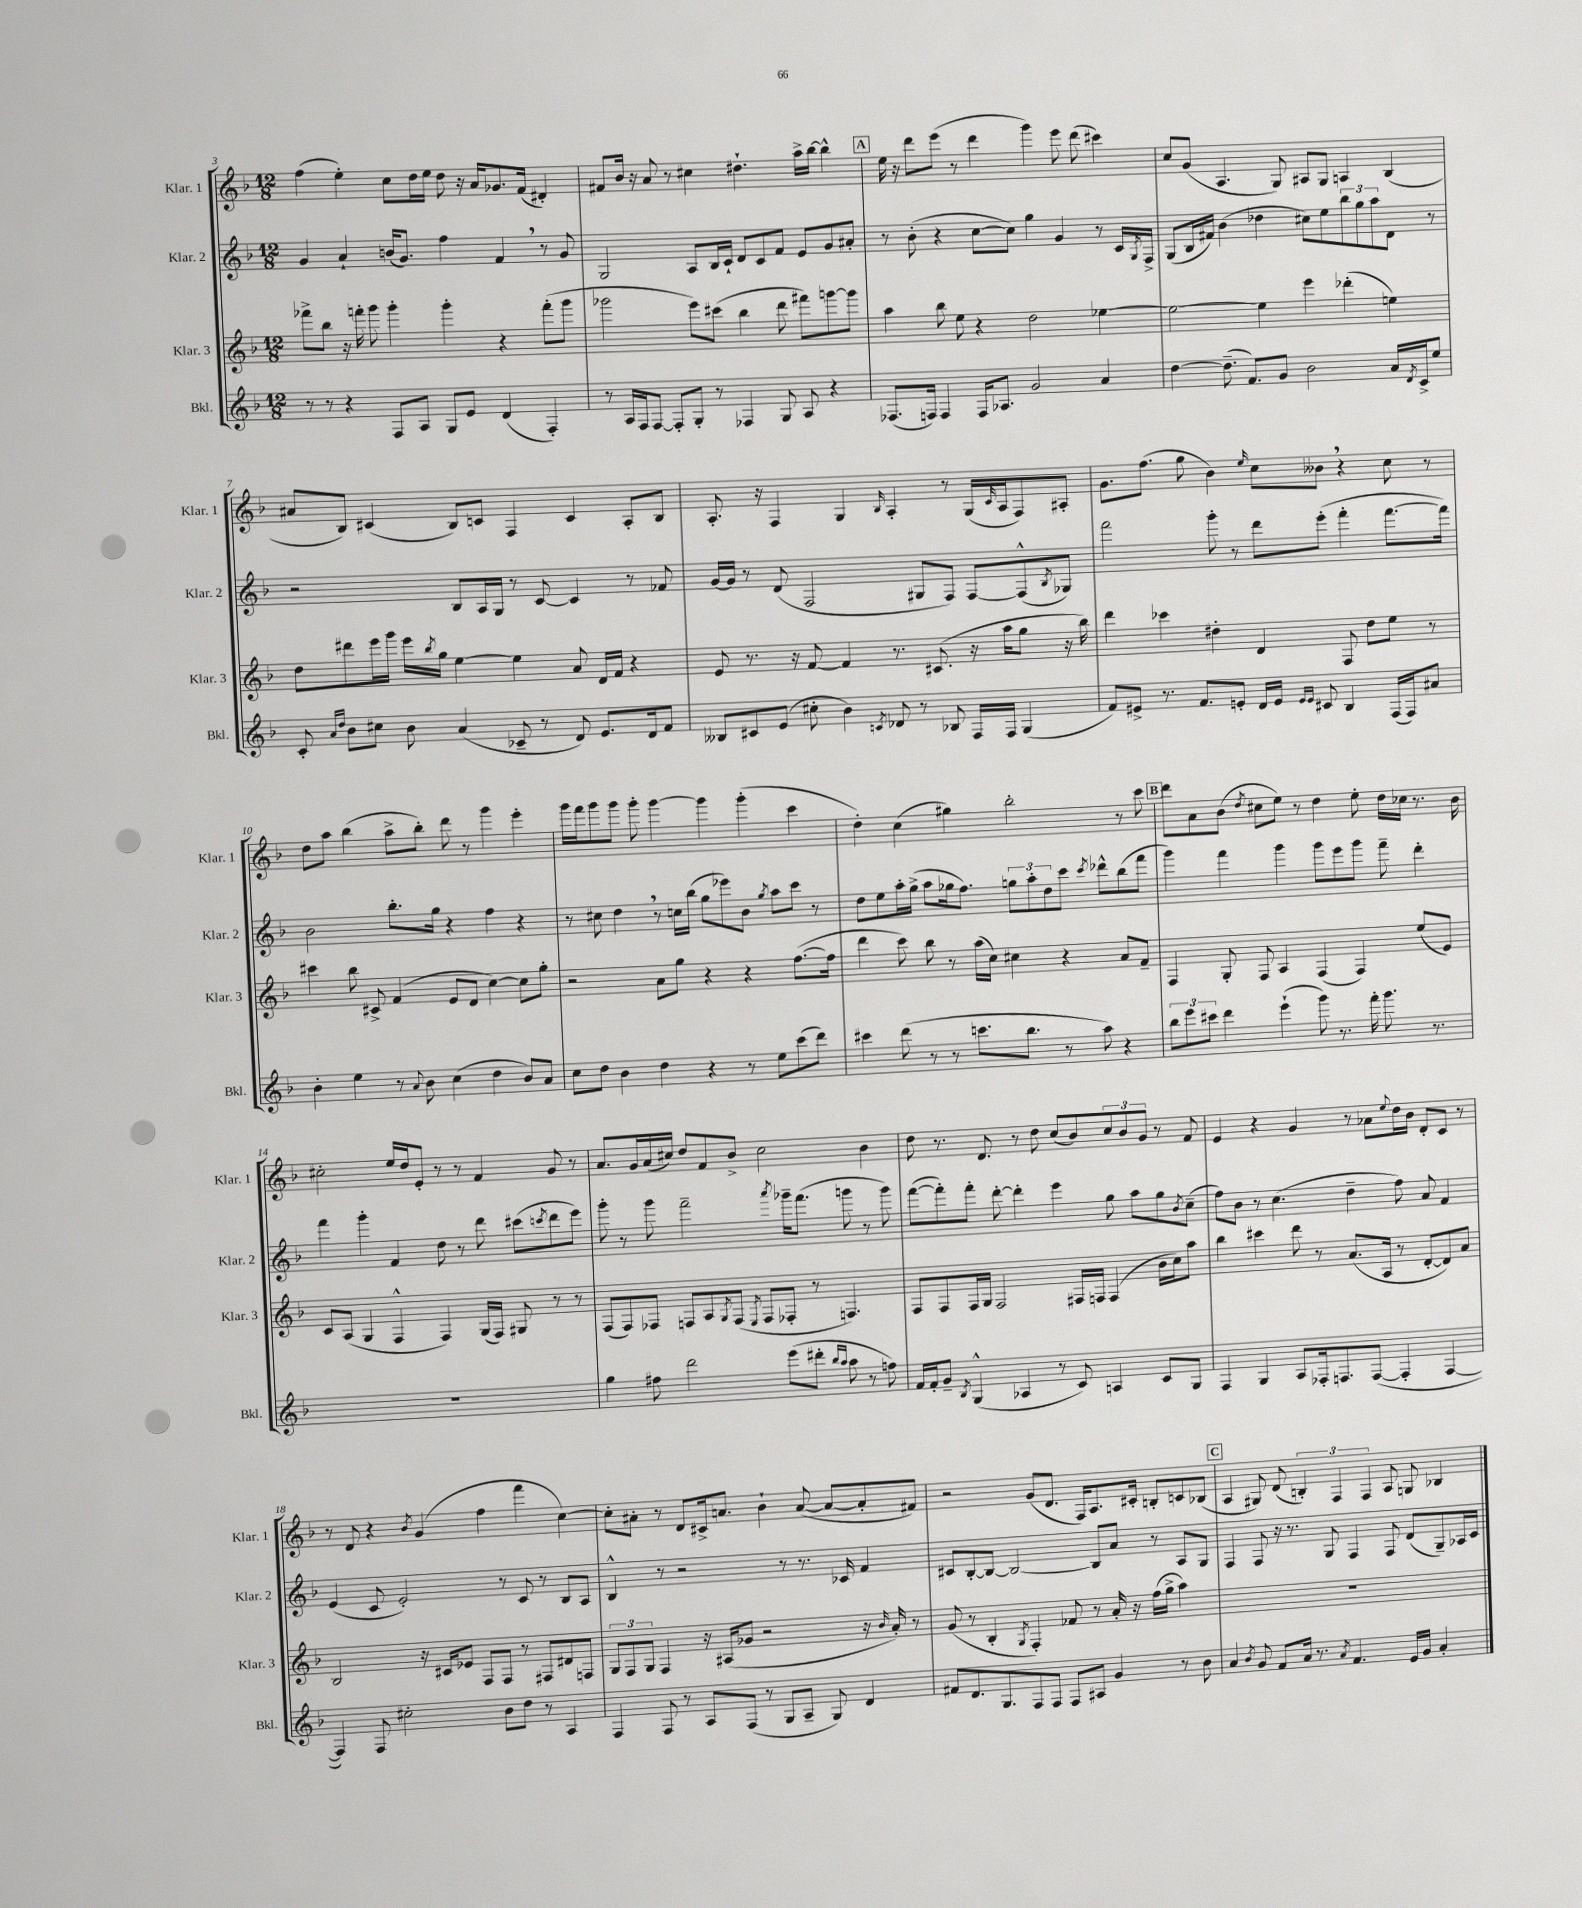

**kern	**kern	**kern	**kern
*staff4	*staff3	*staff2	*staff1
*clefG2	*clefG2	*clefG2	*clefG2
*k[b-]	*k[b-]	*k[b-]	*k[b-]
*M12/8	*M12/8	*M12/8	*M12/8
8r	8fff-^	4g	(4ff
8r	8bb-	.	.
4r	16r	4a`	4ee')
.	16fff'	.	.
.	8ggg	.	.
8F	4ggg'	(16b	8cc
.	.	8.g)	.
8A	.	.	16dd
.	.	.	16ee
8G	4ggg'	4ff	8dd
8e	.	.	16r
.	.	.	16a
(4d	4r	4f	8.g-
.	.	.	(16f
4F')	(8fff'	8r	4d#')
.	8ggg	8g	.
=	=	=	=
8r	2ggg-	2G	8f#
16A	.	.	16b-
16F	.	.	16r
[8F	.	.	8a
8F']	.	.	8r
8G'	8eee)	8A	4cc#
8r	(8ccc#	16B-	.
.	.	16c`	.
4F-	4bb-	8d	4.dd#`
.	.	8c	.
8G	8ddd	8f	.
8A	8fff#)	8e	16aa^
.	.	.	[16bb-
4r	[8ggg	8g	4bb-^^]
.	8ggg]	8a#'	.
=	=	=	=
(8.F-	4aa	8r	16ee
.	.	.	16r
.	.	(8b-'	8ddd
16F)	.	.	.
4F	8bb-	4r	(8eee
.	8ee	.	8r
16F	4r	[8cc	4ddd
8.A-	.	.	.
.	.	8cc])	.
2g	2dd	4gg	4ggg)
.	.	4g	8eee
.	.	.	(8ddd
4a	[4ee-	8r	4ccc#)
.	.	16c	.
.	.	8qG	.
.	.	16F^	.
=	=	=	=
[4dd	2ee-_	(8G	8cc
.	.	16B-	(8g
.	.	16f#)	.
(8.dd~]	.	(4b-	4.A
8.f)	.	.	.
.	4ee-]	4dd-	.
8g	.	.	8G)
2b-	4eee	8cc#)	8A#
.	.	8ee	8G
.	(4ddd-'	12bb-	4A
.	.	12gg	.
.	.	12aa	.
16a	4ee)	8d	(4B-
8qd	.	.	.
16c^	.	.	.
8ee	.	8r	.
=	=	=	=
8c'	8dd	2r	8a#
16qqa	.	.	.
16qqdd	.	.	.
8b-	8ddd#	.	8B-)
8cc#	16eee	.	(4c#
.	16ggg	.	.
8b-	16eee	.	.
.	8qbb-	.	.
.	16gg	.	.
(4a	[4ee	8B-	8B-)
.	.	16A	8c
.	.	16G	.
8c-~	4ee]	8r	4F
8r	.	[8c	.
8d)	8a	4c]	4c
8.e	16d	.	.
.	16f	.	.
.	4r	8r	8A'
16d	.	.	.
8f	.	8f-	8B-
=	=	=	=
8B--	8e	[16g	8.A'
.	.	16g]	.
8c#	8.r	8r	.
.	.	.	16r
(8e	.	(8d	4F
.	16r	.	.
8cc#'	[8f	2F	.
4b-)	4f]	.	4G
8qc	.	.	16qqB-
8d-	8.r	.	4A'
8r	.	8G#	.
.	(8.c#	.	.
8B-	.	8F)	8r
16F	16r	[8F	(16G
.	.	.	16qqc
16F	16aa	.	16A
(4G	8gg	(8F^^]	8F)
.	.	8qB-	.
.	16r	8G-)	8A#'
.	16bb-)	.	.
=	=	=	=
8f)	4ddd	2fff	8.g
8e#^	.	.	.
.	.	.	(8.ff
8.r	4ccc-	.	.
.	.	.	8gg
8.f	.	.	.
.	4dd#'	8ggg'	4b-)
8e'	.	8r	.
.	.	.	16qqee
16d	4d	8ddd	8cc
16e	.	.	.
16qqe	.	.	.
16qqe	.	.	.
8c#	.	(8eee'	8b--
4B-	8F	4fff'	4r
.	8dd#	.	.
(16F	8ee	[8.fff	8cc
16F)	.	.	.
8a#	8r	.	8r
.	.	16fff])	.
=	=	=	=
4b-'	4ccc#	2b-	8dd
.	.	.	8aa
4ee	8bb-	.	(4bb-
.	8c#^	.	.
8r	(4f	8.bb-'	8aa^
8qqa	.	.	.
8b-	.	.	8bb-')
.	.	16gg	.
(4cc	8e	4r	8ddd
.	8d	.	8r
4dd	[4cc)	4ff	4ggg
8b-)	8cc]	4r	4eee'
8a	8gg'	.	.
=	=	=	=
8cc	2r	8r	16ggg
.	.	.	16fff
8dd	.	8cc#	8ggg
4b-	.	4dd	8ggg
.	.	.	8ggg'
4dd	8a	8r	[4ggg
.	8gg	16cc	.
.	.	(16bb-	.
4r	4r	8gg	4ggg]
.	.	8eee-)	.
8r	4r	8b-	(4ggg'
.	.	8qgg	.
8ee	.	8aa	.
(8ccc	([8.ff	8ccc	4ccc
8ddd)	.	8r	.
.	16ff]	.	.
=	=	=	=
4ccc#	4ddd	8dd	4dd')
.	.	8ee	.
(8ddd	8ccc)	16aa'	(4cc
.	.	(16gg^	.
8r	8bb-	8aa	.
8r	8r	16gg-	4gg#)
.	.	8.ff)	.
8.ccc	(16aa	.	.
.	16cc)	.	.
.	4cc#	12gg	2bb-'
8.bb-	.	.	.
.	.	12aa'	.
.	.	12dd	.
8r	4r	8ccc	.
.	.	8qccc	.
8aa)	.	8ddd-^^	.
4r	8a	(8bb-	8r
.	8f~	8fff	8ccc
=	=	=	=
12bb-	4F	4ggg)	8ddd
12eee	.	.	.
.	.	.	8a
12ccc#	.	.	.
4ddd	8G'	4fff	(8b-
.	.	.	8qdd
.	8F	.	8cc#
(4eee`	4A	4ggg	8ee)
.	.	.	8r
8ggg)	(4F	8ggg	4dd
8.r	.	8eee	.
.	4F)	8ggg	8ee'
16fff'	.	.	.
8.ggg	.	8fff~	16dd
.	.	.	16cc-
.	(8ee	4ddd'	8.r
8.r	.	.	.
.	8e)	.	.
.	.	.	16b-
=	=	=	=
1.r	8c	4fff	2cc#'
.	(8A	.	.
.	4G	4ggg'	.
.	4F^^	4f	16ee
.	.	.	16dd
.	.	.	8e'
.	4F)	8dd	8r
.	.	8r	8r
.	(16G	8ddd	4f
.	16F)	.	.
.	8G#	(8ccc#	.
.	.	8qccc	.
.	8r	8ddd	8g
.	8r	8eee)	8r
=	=	=	=
4gg	(8F	8ggg'	8.a
.	8F)	8r	.
.	.	.	16g
8ff#	8F-	8ggg	(16a
.	.	.	16cc#)
2ddd	8F	2fff~	8dd
.	8A	.	8f
.	8qG	.	.
.	(8F	.	8b-^
.	8qE	.	.
.	8F	.	2cc#
.	.	8qaaa	.
(8eee	8F-'	16ggg-~	.
.	.	(8.fff	.
8ddd#'	8r	.	.
16qqbb-	.	.	.
16qqaa	.	.	.
8aa	4.F)	8ggg	.
8r	.	8r	4b-
8ff)	.	8ggg)	.
=	=	=	=
16f	8F	([8fff	8dd
16f'	.	.	.
8g~	8F	8fff'])	8.r
8qB-	.	.	.
(4G^^	16F	8fff'	.
.	16G	.	8.d
.	2F	[8ddd'	.
4A-	.	4ddd']	8r
.	.	.	8dd
8r	.	4eee	(8cc
8c)	16F#	.	8b-)
.	16F	.	.
4A	(4F	8gg	12cc
.	.	.	12b-
.	.	8aa	.
.	.	.	12g
8c	16b-	8gg	8r
.	16cc)	.	.
.	.	8qb-	.
8G	8aa	(8cc~	8f
=	=	=	=
4F	4bb-	8ff)	4e
.	.	8b-	.
4G	4ccc#	8r	4r
.	.	(4.cc	.
8A	8ddd	.	4g
16F-'	8r	.	.
8.F	.	.	.
.	(8.a	4dd~	8r
([8F	.	.	8a-
.	16A	.	.
.	.	.	8qqee
4F']	8r	8ff)	16dd
.	.	.	16b-
.	[8d'	8a	8d'
[4F	8d])	4f	8c
.	8a	.	8r
=	=	=	=
4F])	2B-	(4e	8r
.	.	.	8d
8F	.	8c	4r
2cc#'	.	2e')	.
.	.	.	8qb-
.	16r	.	(4g
.	16c#	.	.
.	8e-	.	.
.	8F	.	4ff
8b-	8F	8r	.
8dd	8r	8c	4fff
8r	8F#	8r	.
4A	8d#	8B-	[4cc)
.	8F	8A	.
=	=	=	=
4F	12G	4B-^^	8cc']
.	12F	.	.
.	.	.	8a#'
.	12G	.	.
8F	4F	8r	8r
8r	.	2r	8d
8A	16r	.	16c#^
.	(16A#	.	8.a
(8F	8g-	.	.
8r	2r	.	4b-`
8G	.	8r	.
8A~	.	8.r	([8a
8G)	.	.	8a_
.	.	16c-	.
4d	16r	4f	8a']
.	16qqb-	.	.
.	16a')	.	.
.	8r	.	8f#)
=	=	=	=
8f#	(8g	8c#	2r
8.d	8r	[8B-'	.
.	4B-'	8B-_	.
8.G	.	.	.
.	.	2B-_	.
.	8qG	.	.
8F	4F')	.	(8g
8F	.	.	8.d
8F	8f-	.	.
.	.	.	16F)
8A#	8r	8B-]	8.A
4g	16a'	8a	.
.	16r	.	16c#'
.	(16ff	8r	8B'
.	16gg^	.	.
8r	4aa)	8A	8c
8b-	.	8G	(8B-
=	=	=	=
4a	1.r	4F	4A
8qb-	.	.	.
8g	.	8F	8G#)
8f	.	16r	(8d
.	.	8.r	.
16a	.	.	6B')
8.r	.	.	.
.	.	8G	.
.	.	.	6F
8qa	.	.	.
4.f	.	4F	.
.	.	.	6F
.	.	8F	8A
16e	.	(8d	8G
16g	.	.	.
4a'	.	8G~)	4B-
.	.	16A-	.
.	.	16c	.
==	==	==	==
*-	*-	*-	*-
